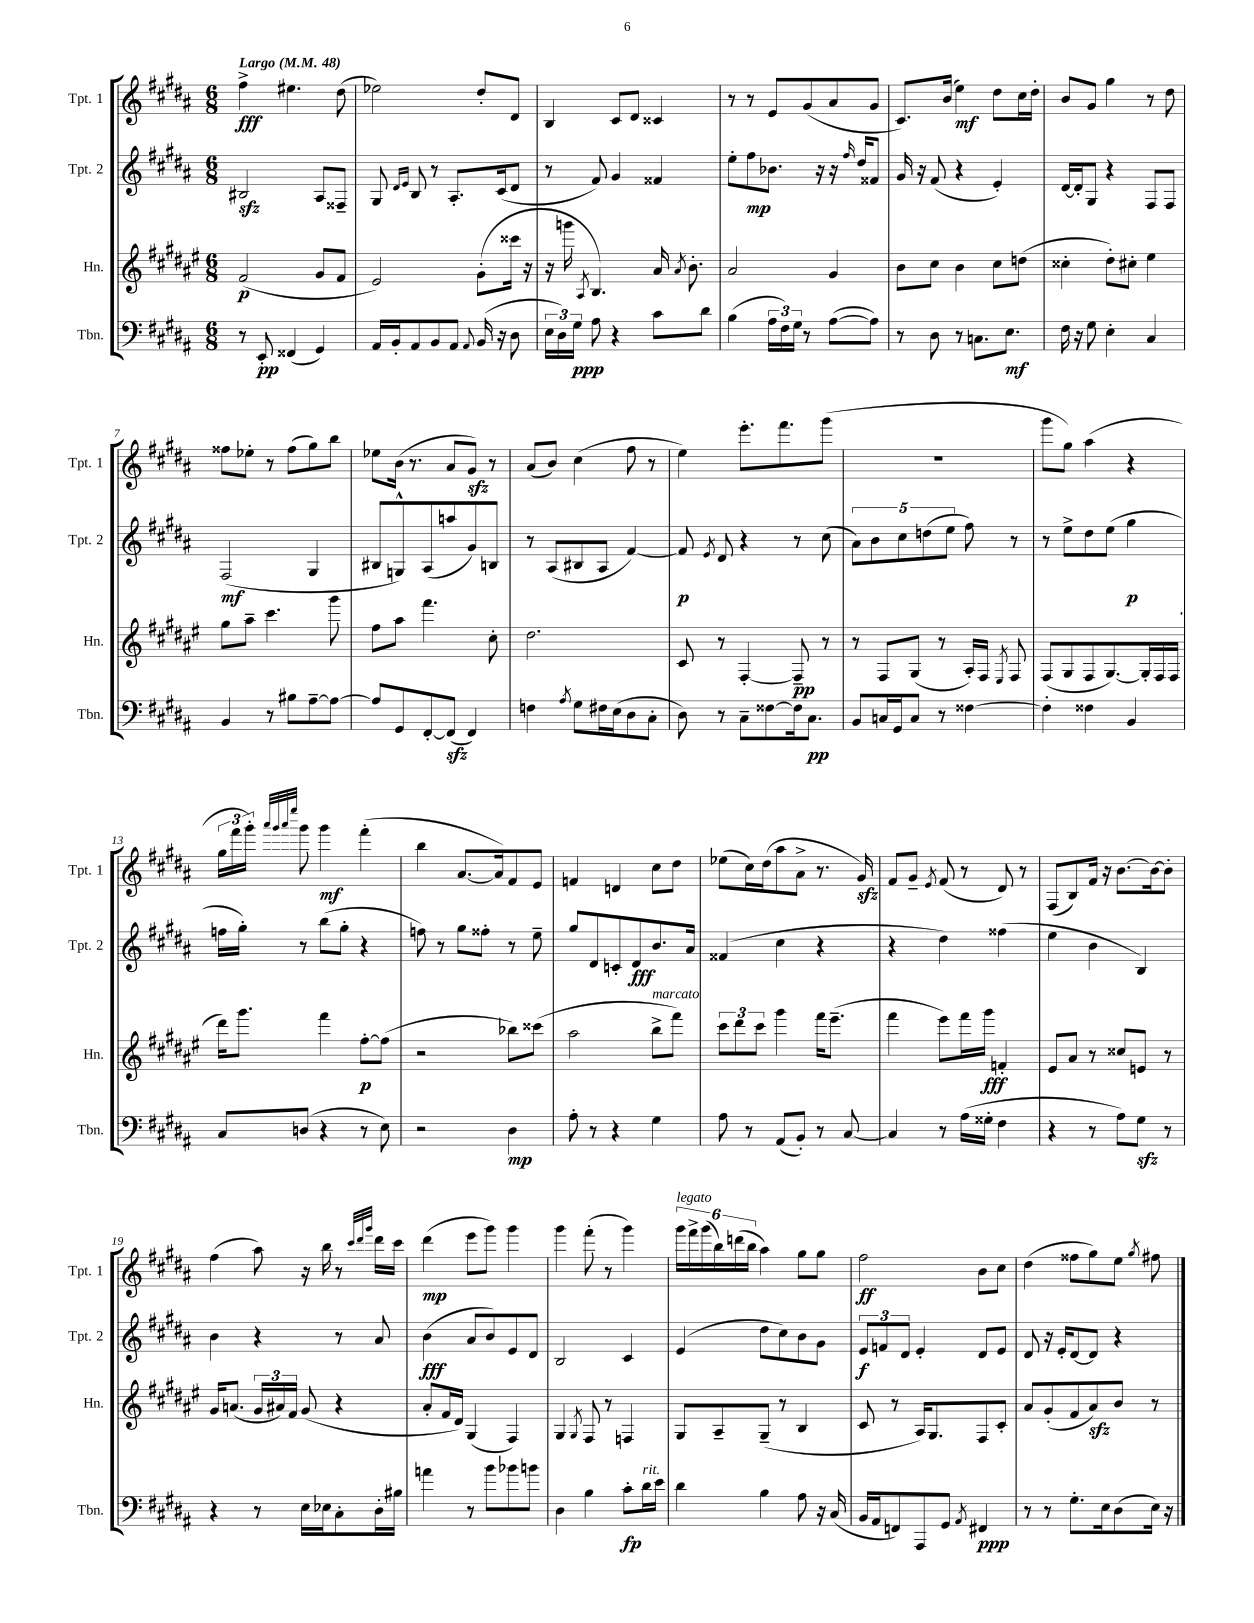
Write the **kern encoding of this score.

**kern	**dynam	**kern	**dynam	**kern	**dynam	**kern	**dynam
*part4	*part4	*part3	*part3	*part2	*part2	*part1	*part1
*staff4	*staff4	*staff3	*staff3	*staff2	*staff2	*staff1	*staff1
*I"Tbn.	*	*I"Hn.	*	*I"Tpt. 2	*	*I"Tpt. 1	*
*I'Tbn.	*	*I'Hn.	*	*I'Tpt. 2	*	*I'Tpt. 1	*
*clefF4	*	*clefG2	*	*clefG2	*	*clefG2	*
*k[f#c#g#d#a#]	*	*k[f#c#g#d#a#e#]	*	*k[f#c#g#d#a#]	*	*k[f#c#g#d#a#]	*
*M6/8	*	*M6/8	*	*M6/8	*	*M6/8	*
*MM48	*	*MM48	*	*MM48	*	*MM48	*
=1	=1	=1	=1	=1	=1	=1	=1
!	!	!	!	!	!	!LO:TX:a:B:t=Largo	!
8r	.	(2f#/	p	2B#Xzz/	.	4ff#^\	fff
8EE'/	pp	.	.	.	.	.	.
(4FF##X/	.	.	.	.	.	4.ee#X\	.
4GG#/)	.	8g#/L	.	8A#/L	.	.	.
.	.	8f#/J	.	8F##X~/J	.	(8dd#\	.
=2	=2	=2	=2	=2	=2	=2	=2
16AA#/LL	.	2e#/)	.	8G#/	.	2ee-X\)	.
16BB'/J	.	.	.	.	.	.	.
.	.	.	.	16qqd#/LL	.	.	.
.	.	.	.	16qqe/JJ	.	.	.
8AA#/	.	.	.	8B/	.	.	.
8BB/	.	.	.	8r	.	.	.
8AA#/J	.	.	.	8.A#'/L	.	.	.
8qqAA#/	.	.	.	.	.	.	.
(16BB/	.	(8g#'\L	.	.	.	8dd#'/L	.
16r	.	.	.	(16c#/k	.	.	.
8D#\	.	16ccc##X\Jk	.	8d#/J	.	8d#/J	.
.	.	16r	.	.	.	.	.
=3	=3	=3	=3	=3	=3	=3	=3
24E\LL	.	16r	.	8r	.	4B/	.
24D#\)	.	.	.	.	.	.	.
.	.	16gggn\	.	.	.	.	.
24G#\JJ	ppp	.	.	.	.	.	.
.	.	8qA#/	.	.	.	.	.
8A#\	.	4.B/)	.	8f#/)	.	.	.
4r	.	.	.	4g#/	.	8c#/L	.
.	.	.	.	.	.	8d#/J	.
8c#\L	.	16a#/	.	4f##X/	.	4c##X/	.
.	.	8qa#/	.	.	.	.	.
.	.	8.b'\	.	.	.	.	.
8d#\J	.	.	.	.	.	.	.
=4	=4	=4	=4	=4	=4	=4	=4
(4B\	.	2a#/	.	8ee'\L	.	8r	.
.	.	.	.	8ff#\	mp	8r	.
24A#\LL	.	.	.	8.b-X\J	.	8e/L	.
24F#\)	.	.	.	.	.	.	.
24G#\JJ	.	.	.	.	.	.	.
8r	.	.	.	.	.	(8g#/	.
.	.	.	.	16r	.	.	.
([8A#\L	.	4g#/	.	16r	.	8a#/	.
.	.	.	.	16qqff#/	.	.	.
.	.	.	.	16dd#/KL	.	.	.
8A#\J])	.	.	.	8f##X/J	.	8g#/J	.
=5	=5	=5	=5	=5	=5	=5	=5
8r	.	8b\L	.	16g#/	.	8.c#/L)	.
.	.	.	.	16r	.	.	.
8D#\	.	8cc#\J	.	(8f#/	.	.	.
.	.	.	.	.	.	(16b/Jk	.
8r	.	4b\	.	4r	.	4ee\)	mf
8.Cn\L	.	.	.	.	.	.	.
.	.	8cc#\L	.	4e'/)	.	8dd#\L	.
8.E\J	mf	.	.	.	.	.	.
.	.	(8ddn\J	.	.	.	16cc#\L	.
.	.	.	.	.	.	16dd#'\JJ	.
=6	=6	=6	=6	=6	=6	=6	=6
16F#\	.	4cc##X'\	.	[16d#/LL	.	8b/L	.
16r	.	.	.	16d#'/J]	.	.	.
8G#\	.	.	.	8G#/J	.	8g#/J	.
4E'\	.	8dd#'\L)	.	4r	.	4gg#\	.
.	.	8cc#X'\J	.	.	.	.	.
4C#/	.	4ee#\	.	8F#/L	.	8r	.
.	.	.	.	8F#/J	.	8dd#\	.
!!LO:LB:g=z
=7	=7	=7	=7	=7	=7	=7	=7
4BB/	.	8gg#\L	.	(2F#/	mf	8ff##X\L	.
.	.	8aa#~\J	.	.	.	8ee-X'\J	.
8r	.	4.ccc#\	.	.	.	8r	.
8B#X\L	.	.	.	.	.	(8ff##\L	.
[8A#~\	.	.	.	4G#/	.	8gg#\)	.
8A#\J_	.	8ggg#\	.	.	.	8bb\J	.
=8	=8	=8	=8	=8	=8	=8	=8
8A#/L]	.	8ff#\L	.	8B#X/L	.	8ee-X\L	.
8GG#/	.	8aa#\J	.	8Gn^^/)	.	(16b\Jk	.
.	.	.	.	.	.	8.r	.
[8FF#'/	.	4.fff#\	.	(8A#/	.	.	.
(8FF#zz/J]	.	.	.	8aan/	.	8a#/L	.
4FF#/)	.	.	.	8g#/)	.	8g#zz/J)	.
.	.	8cc#'\	.	8Bn/J	.	8r	.
=9	=9	=9	=9	=9	=9	=9	=9
4Fn\	.	2.dd#\	.	8r	.	(8a#/L	.
.	.	.	.	(8A#/L	.	8b/J)	.
8qA#/	.	.	.	.	.	.	.
8G#\L	.	.	.	8B#X/	.	(4cc#\	.
16F#X\L	.	.	.	8A#/J	.	.	.
(16E\J	.	.	.	.	.	.	.
8D#\	.	.	.	[4f#/)	.	8ff#\	.
8C#'\J	.	.	.	.	.	8r	.
=10	=10	=10	=10	=10	=10	=10	=10
8D#\)	.	8c#/	.	8f#/]	p	4ee\)	.
.	.	.	.	8qe/	.	.	.
8r	.	8r	.	8d#/	.	.	.
8C#~\L	.	[4F#'/	.	4r	.	8.eee'\L	.
[8F##X\	.	.	.	.	.	.	.
.	.	.	.	.	.	8.fff#\	.
16F##\k]	.	8F#~/]	pp	8r	.	.	.
8.C#\J	pp	.	.	.	.	.	.
.	.	8r	.	(8cc#\	.	(8ggg#\J	.
=11	=11	=11	=11	=11	=11	=11	=11
8BB/L	.	8r	.	10a#\L)	.	2.r	.
.	.	.	.	10b\	.	.	.
16Cn/L	.	8F#/L	.	.	.	.	.
16GG#/J	.	.	.	.	.	.	.
.	.	.	.	10cc#\	.	.	.
8C/J	.	(8G#/J	.	.	.	.	.
.	.	.	.	(10ddn\	.	.	.
8r	.	8r	.	.	.	.	.
.	.	.	.	10ee\J	.	.	.
[4F##X\	.	16A#'/LL)	.	8ff#\)	.	.	.
.	.	16F#/JJ	.	.	.	.	.
.	.	8qE#/	.	.	.	.	.
.	.	8F#/	.	8r	.	.	.
=12	=12	=12	=12	=12	=12	=12	=12
4F##'\]	.	(8F#/L	.	8r	.	8ggg#\L	.
.	.	8G#/	.	8ee^\L	.	8gg#\J)	.
4F##X\	.	8F#/	.	8dd#\	.	(4aa#\	.
.	.	[8.G#/)	.	(8ee\J	.	.	.
4BB/	.	.	.	4gg#\	p	4r	.
.	.	16G#'/L]	.	.	.	.	.
.	.	16F#/	.	.	.	.	.
.	.	(16F#/JJ	.	.	.	.	.
!!LO:LB:g=z
=13	=13	=13	=13	=13	=13	=13	=13
8C#/L	.	16ddd#\KL)	.	16ffn\LL	.	24gg#\LL	.
.	.	.	.	.	.	24fff#\	.
.	.	8.ggg#\J	.	16gg#'\JJ)	.	.	.
.	.	.	.	.	.	24ggg#'\JJ)	.
.	.	.	.	.	.	32qqaaa#/LLL	.
.	.	.	.	.	.	32qqggg#/	.
.	.	.	.	.	.	32qqaaa#/	.
.	.	.	.	.	.	32qqeeee/JJJ	.
(8Dn/J	.	.	.	8r	.	8ggg#\	.
4r	.	4fff#\	.	(8bb\L	.	4ggg#\	mf
.	.	.	.	8gg#'\J	.	.	.
8r	.	[8ff#'\L	p	4r	.	(4fff#'\	.
8E\)	.	(8ff#\J]	.	.	.	.	.
=14	=14	=14	=14	=14	=14	=14	=14
2r	.	2r	.	8ffn\)	.	4bb\	.
.	.	.	.	8r	.	.	.
.	.	.	.	8gg#\L	.	[8.a#/L	.
.	.	.	.	8ff##X'\J	.	.	.
.	.	.	.	.	.	16a#/k])	.
4D#\	mp	8bb-X\L)	.	8r	.	8f#/	.
.	.	(8ccc##X\J	.	8ee~\	.	8e/J	.
=15	=15	=15	=15	=15	=15	=15	=15
8A#'\	.	2aa#\	.	8gg#/L	.	4fn/	.
8r	.	.	.	8d#/	.	.	.
4r	.	.	.	8cn'/	.	4dn/	.
.	.	.	.	8d#/	fff	.	.
!	!	!LO:TX:a:i:t=marcato	!	!	!	!	!
4G#\	.	8bb^\L	.	8.b/	.	8cc#\L	.
.	.	8fff#\J)	.	.	.	8dd#\J	.
.	.	.	.	16a#/Jk	.	.	.
=16	=16	=16	=16	=16	=16	=16	=16
8A#\	.	12ccc#\L	.	(4f##X/	.	(8ee-X\L	.
.	.	12ddd#\	.	.	.	.	.
8r	.	.	.	.	.	16cc#\L)	.
.	.	12ccc#\J	.	.	.	.	.
.	.	.	.	.	.	(16dd#\J	.
(8AA#/L	.	4ggg#\	.	4cc#\	.	8aa#\	.
8BB'/J)	.	.	.	.	.	8a#^\J	.
8r	.	16fff#\KL	.	4r	.	8.r	.
.	.	(8.eee#~\J	.	.	.	.	.
[8C#/	.	.	.	.	.	.	.
.	.	.	.	.	.	16g#zz/)	.
=17	=17	=17	=17	=17	=17	=17	=17
4C#/]	.	4fff#\	.	4r	.	8f#/L	.
.	.	.	.	.	.	8g#~/J	.
.	.	.	.	.	.	8qe/	.
8r	.	8eee#\L)	.	4dd#\)	.	(8f#/	.
(16A#\LL	.	16fff#\L	.	.	.	8r	.
16G##X'\JJ	.	16ggg#\JJ	fff	.	.	.	.
4F#\	.	4fn'/	.	(4ff##X\	.	8d#/)	.
.	.	.	.	.	.	8r	.
=18	=18	=18	=18	=18	=18	=18	=18
4r	.	8e#/L	.	4ee\	.	(8F#/L	.
.	.	8a#/J	.	.	.	8B/)	.
8r	.	8r	.	4b\	.	16f#/Jk	.
.	.	.	.	.	.	16r	.
8A#\L)	.	8cc##X/L	.	.	.	[8.b\L	.
8G#zz\J	.	8en/J	.	4B/)	.	.	.
.	.	.	.	.	.	16b\k_	.
8r	.	8r	.	.	.	8b'\J]	.
!!LO:LB:g=z
=19	=19	=19	=19	=19	=19	=19	=19
4r	.	16g#/KL	.	4b\	.	(4ff#\	.
.	.	(8.an/J	.	.	.	.	.
8r	.	24g#/LL	.	4r	.	8aa#\)	.
.	.	24a#X/)	.	.	.	.	.
.	.	24f#/JJ	.	.	.	.	.
16E\LL	.	(8g#/	.	.	.	16r	.
16E-X\J	.	.	.	.	.	16bb\	.
8C#'\	.	4r	.	8r	.	8r	.
.	.	.	.	.	.	32qqccc#/LLL	.
.	.	.	.	.	.	32qqddd#/	.
.	.	.	.	.	.	32qqggg#/JJJ	.
16D#'\L	.	.	.	8a#/	.	16ddd#\LL	.
16B#X\JJ	.	.	.	.	.	16ccc#\JJ	.
=20	=20	=20	=20	=20	=20	=20	=20
4an\	.	8a#'/L	.	(4b\	fff	(4ddd#\	mp
.	.	16f#/L	.	.	.	.	.
.	.	16d#/JJ)	.	.	.	.	.
8r	.	(4G#/	.	8a#/L	.	8eee\L	.
8b\L	.	.	.	8b/)	.	8ggg#\J)	.
8b-X\	.	4F#/)	.	8e/	.	4ggg#\	.
8bn\J	.	.	.	8d#/J	.	.	.
=21	=21	=21	=21	=21	=21	=21	=21
4D#\	.	4G#/	.	2B/	.	4ggg#\	.
.	.	8qG#/	.	.	.	.	.
4B\	.	8F#/	.	.	.	(8fff#'\	.
.	.	8r	.	.	.	8r	.
8c#'\L	fp	4Fn/	.	4c#/	.	4ggg#\)	.
!LO:TX:a:i:t=rit.	!	!	!	!	!	!	!
16d#\L	.	.	.	.	.	.	.
16e\JJ	.	.	.	.	.	.	.
=22	=22	=22	=22	=22	=22	=22	=22
!	!	!	!	!	!	!LO:TX:a:i:t=legato	!
4d#\	.	8G#/L	.	(4e/	.	24ggg#\LL	.
.	.	.	.	.	.	24fff#^\	.
.	.	.	.	.	.	(24ggg#\	.
.	.	8A#~/	.	.	.	24bb\)	.
.	.	.	.	.	.	(24dddn\	.
.	.	.	.	.	.	24bb\JJ	.
4B\	.	(8G#~/J	.	8dd#\L	.	4aa#\)	.
.	.	8r	.	8cc#\)	.	.	.
8A#\	.	4B/	.	8b\	.	8gg#\L	.
16r	.	.	.	8g#\J	.	8gg#\J	.
(16C#/	.	.	.	.	.	.	.
=23	=23	=23	=23	=23	=23	=23	=23
16BB/LL	.	8c#/	.	12e/L	f	2ff#\	ff
16AA#/J	.	.	.	.	.	.	.
.	.	.	.	12fn/	.	.	.
8FFn/)	.	8r	.	.	.	.	.
.	.	.	.	12d#/J	.	.	.
8AAA#/	.	16A#/KL)	.	4e'/	.	.	.
.	.	8.G#/	.	.	.	.	.
8GG#/J	.	.	.	.	.	.	.
8qAA#/	.	.	.	.	.	.	.
4FF#X/	ppp	8F#/	.	8d#/L	.	8b\L	.
.	.	8c#'/J	.	8e/J	.	8cc#\J	.
=24	=24	=24	=24	=24	=24	=24	=24
8r	.	8a#/L	.	8d#/	.	(4dd#\	.
8r	.	(8g#'/	.	16r	.	.	.
.	.	.	.	16e'/KL	.	.	.
8.G#'\L	.	8f#/	.	[8d#/	.	8ff##X\L	.
.	.	8a#zz/)	.	8d#/J]	.	8gg#\)	.
16E\k	.	.	.	.	.	.	.
(8D#\	.	8b/J	.	4r	.	8ee\J	.
.	.	.	.	.	.	8qgg#/	.
16E\Jk)	.	8r	.	.	.	8ff#X\	.
16r	.	.	.	.	.	.	.
==	==	==	==	==	==	==	==
*-	*-	*-	*-	*-	*-	*-	*-
